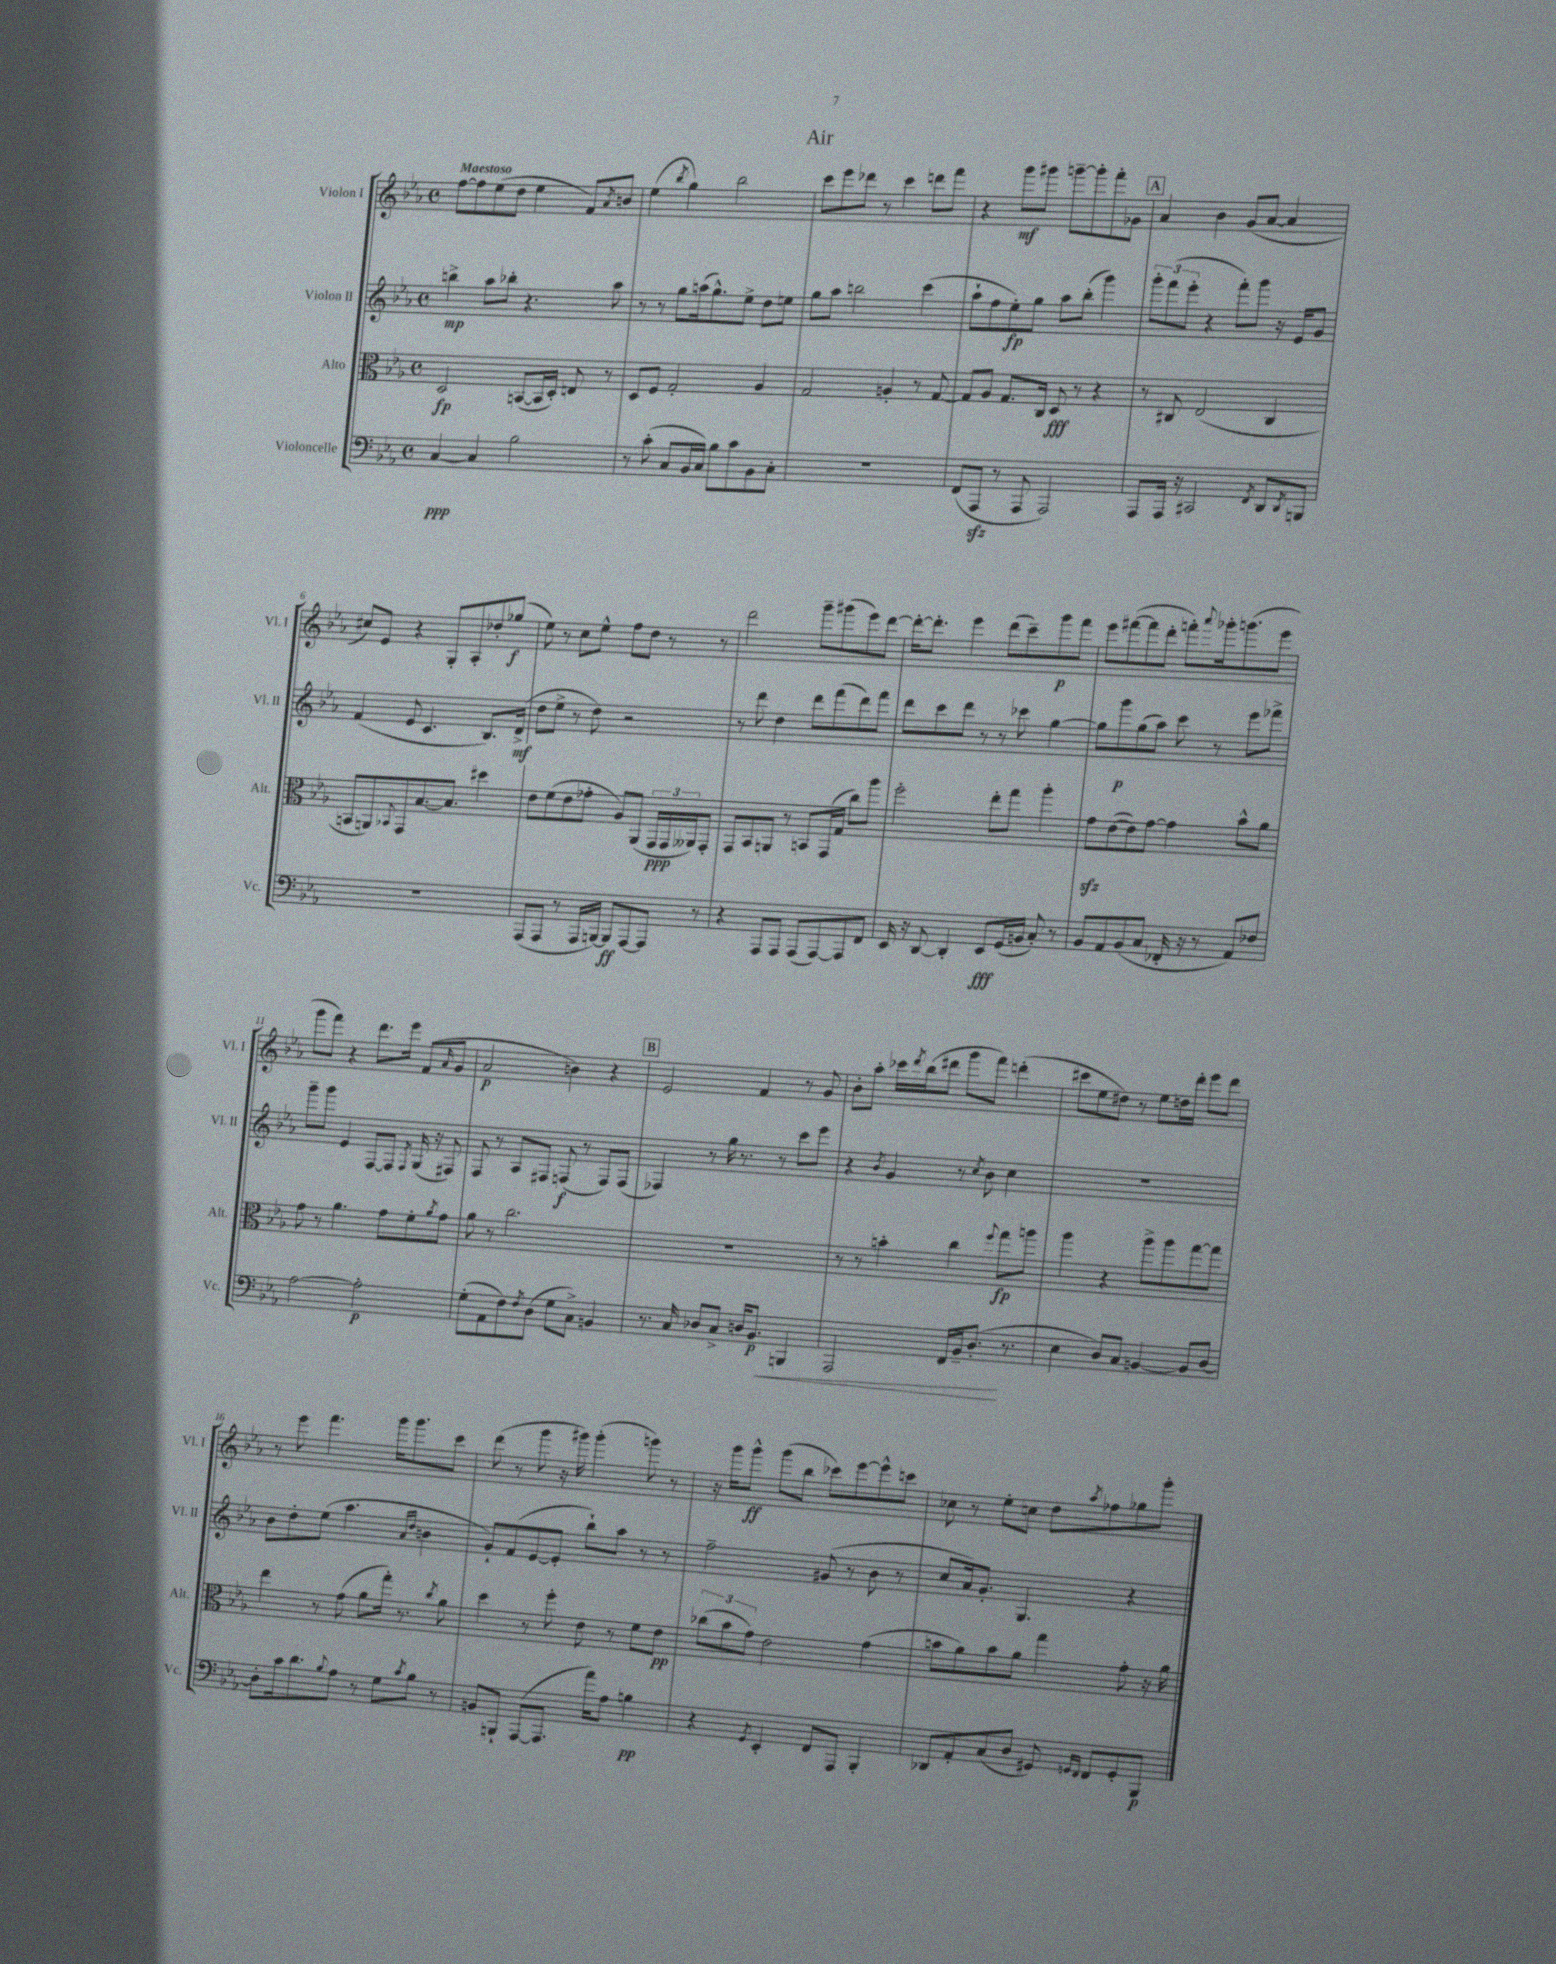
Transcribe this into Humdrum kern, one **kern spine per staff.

**kern	**dynam	**kern	**dynam	**kern	**dynam	**kern	**dynam
*part4	*part4	*part3	*part3	*part2	*part2	*part1	*part1
*staff4	*staff4	*staff3	*staff3	*staff2	*staff2	*staff1	*staff1
*I"Violoncelle	*	*I"Alto	*	*I"Violon II	*	*I"Violon I	*
*I'Vc.	*	*I'Alt.	*	*I'Vl. II	*	*I'Vl. I	*
*clefF4	*	*clefC3	*	*clefG2	*	*clefG2	*
*k[b-e-a-]	*	*k[b-e-a-]	*	*k[b-e-a-]	*	*k[b-e-a-]	*
*M4/4	*	*M4/4	*	*M4/4	*	*M4/4	*
*met(c)	*	*met(c)	*	*met(c)	*	*met(c)	*
=1	=1	=1	=1	=1	=1	=1	=1
!	!	!	!	!	!	!LO:TX:a:B:t=Maestoso	!
[4C/	ppp	2D/	fp	4bbn^\	mp	[8ff\L	.
.	.	.	.	.	.	8ff\]	.
4C/]	.	.	.	8aa-\L	.	(8ee-\	.
.	.	.	.	8bb-X'\J	.	8dd\J	.
2B-\	.	([8BBn/L	.	4.r	.	4ee-\	.
.	.	16BB/L]	.	.	.	.	.
.	.	16D'/JJ)	.	.	.	.	.
.	.	8En/	.	.	.	8f/L)	.
.	.	.	.	.	.	8qa-/	.
.	.	8r	.	8aa-\	.	8bn/J	.
=2	=2	=2	=2	=2	=2	=2	=2
8r	.	8D/L	.	8r	.	(4ee-\	.
(8c'\	.	8F/J	.	8r	.	.	.
.	.	.	.	.	.	8qbb-/	.
8C/L	.	2G'/	.	8gg\L	.	4gg\)	.
16BB-/L	.	.	.	(16aan\k	.	.	.
16C/JJ)	.	.	.	8.gg^^\)	.	.	.
8B-\L	.	.	.	.	.	2bb-\	.
8c\	.	.	.	8ee-^\J	.	.	.
8BB-\	.	4A-/	.	8dd\L	.	.	.
8C'\J	.	.	.	8een\J	.	.	.
=3	=3	=3	=3	=3	=3	=3	=3
1r	.	2G/	.	8gg\L	.	8ccc\L	.
.	.	.	.	8aa-\J	.	8eee-\	.
.	.	.	.	2bbn\	.	8ddd-X\J	.
.	.	.	.	.	.	8r	.
.	.	4An'/	.	.	.	4ccc\	.
.	.	8r	.	(4ccc\	.	8dddn\L	.
.	.	[8G/	.	.	.	8fff\J	.
=4	=4	=4	=4	=4	=4	=4	=4
(8FF/L	.	8G/L]	.	8aa-`\L	.	4r	.
8AAA-zz/J	.	8A-/J	.	8ff\	.	.	.
8r	.	8.G/L	.	8ee-'\)	fp	8ggg\L	mf
8AAA-/	.	.	.	8gg\J	.	8ggg#X\J	.
.	.	16C/Jk	.	.	.	.	.
2AAA-/)	.	8D/	fff	8aa-\L	.	[8gggn~\L	.
.	.	8r	.	(8bb-'\J	.	8ggg'\]	.
.	.	4r	.	4ggg\)	.	8fff'\	.
.	.	.	.	.	.	8g-X\J	.
!!LO:REH:place=s1:t=A
=5	=5	=5	=5	=5	=5	=5	=5
8AAA-/L	.	8r	.	12ggg'\L	.	4a-/	.
.	.	.	.	(12fff\	.	.	.
16AAA-/Jk	.	8C#X/	.	.	.	.	.
.	.	.	.	12eee-'\J	.	.	.
16r	.	.	.	.	.	.	.
2CC#X/	.	(2E-/	.	4r	.	4b-\	.
.	.	.	.	8fff'\L)	.	(8g/L	.
.	.	.	.	8ggg\J	.	[8a-/J	.
8qFF/	.	.	.	.	.	.	.
8DD/L	.	4C#/	.	16r	.	4a-/]	.
.	.	.	.	16e-/KL	.	.	.
8qDD/	.	.	.	.	.	.	.
8BBBn/J	.	.	.	8g/J	.	.	.
!!LO:LB:g=z
=6	=6	=6	=6	=6	=6	=6	=6
1r	.	8BBn/L	.	(4f/	.	8cc#X/L)	.
.	.	8AAn/)	.	.	.	8e-/J	.
.	.	8qqBB-X/	.	.	.	.	.
.	.	8GG/	.	8e-/	.	4r	.
.	.	[8.B-/	.	4.c/	.	.	.
.	.	.	.	.	.	8G'/L	.
.	.	8.B-/J]	.	.	.	.	.
.	.	.	.	.	.	8A-'/	.
.	.	4dd#X\	.	8.B-/L)	.	8dd-X'/	.
.	.	.	.	.	.	(8gg-X/J	f
.	.	.	.	(16d^/Jk	mf	.	.
=7	=7	=7	=7	=7	=7	=7	=7
(8AAA-/L	.	8e-\L	.	8dd\L	.	8ee-\)	.
8AAA-/J	.	(8f\	.	8ee-^\J	.	8r	.
8r	.	8e-\	.	8r	.	8cc\L	.
16AAA-/LL	.	8g-X'\J	.	8dd\)	.	8ee-^^\J	.
[16BBBn/JJ)	.	.	.	.	.	.	.
8BBB/L]	ff	8A-/L)	.	2r	.	8ff\L	.
[8AAA-/	.	(8AA-/J	.	.	.	8dd\J	.
8AAA-/J]	.	24GG/LL	ppp	.	.	8r	.
.	.	24GG/	.	.	.	.	.
.	.	24AA--X/J)	.	.	.	.	.
8r	.	8GG'/J	.	.	.	8r	.
=8	=8	=8	=8	=8	=8	=8	=8
4r	.	8GG/L	.	8r	.	2ddd\	.
.	.	8BB-/	.	8ddd\	.	.	.
8AAA-/L	.	8AAn/J	.	4dd\	.	.	.
8AAA-/J	.	8r	.	.	.	.	.
(8AAA-/L	.	8BBn/L	.	8ddd\L	.	8ggg~\L	.
[8AAA-/)	.	(16GG/L	.	(8fff\	.	(8ggg#X\	.
.	.	16G/JJ	.	.	.	.	.
8AAA-/]	.	8cc\L)	.	8ddd\)	.	8eee-\)	.
8FF/J	.	8aa-\J	.	8fff\J	.	[8ddd\J	.
=9	=9	=9	=9	=9	=9	=9	=9
16EE-/	.	2ff'\	.	8ddd\L	.	16ddd'\KL_	.
16r	.	.	.	.	.	8.ddd'\J]	.
[8DD/	.	.	.	8ccc\	.	.	.
4DD'/]	.	.	.	8ddd\J	.	4eee-\	.
.	.	.	.	8r	.	.	.
8EE-/L	fff	8ee-'\L	.	8r	.	(8ddd\L	.
(16GG/L	.	8gg\J	.	8ccc-X\	.	8ccc~\)	.
16BBn/JJ	.	.	.	.	.	.	.
8C'/)	.	4aa-'\	.	[4gg\	.	8ggg\	p
8r	.	.	.	.	.	8fff\J	.
=10	=10	=10	=10	=10	=10	=10	=10
8BB-/L	.	8gzz\L	.	8gg\L]	.	8eee-\L	.
8AA-/	.	([8e-\	.	8ggg\	p	([8fff#X\	.
(8BB-/	.	8e-\])	.	(8gg\	.	8fff#\]	.
8C/J	.	[8g\J	.	8aa-\J)	.	8ddd'\J	.
16FF-X'/	.	4g\]	.	8ccc\	.	8fffn'\L)	.
16r	.	.	.	.	.	.	.
.	.	.	.	.	.	8qqaaa-/	.
8r	.	.	.	8r	.	16ggg-X'\k	.
.	.	.	.	.	.	(8.gggn\	.
8AA-/L)	.	8b-^^\L	.	8eee-\L	.	.	.
8F-X/J	.	8a-\J	.	8fff-X^\J	.	8eee-\J	.
!!LO:LB:g=z
=11	=11	=11	=11	=11	=11	=11	=11
[2A-\	.	8g\	.	8ggg~\L	.	8ggg\L	.
.	.	8r	.	8ggg\J	.	8fff\J)	.
.	.	4.a-\	.	4e-/	.	4r	.
2A-'\]	p	.	.	[8F/L	.	8.ddd\L	.
.	.	8g\L	.	8F/J]	.	.	.
.	.	.	.	.	.	16eee-\Jk	.
.	.	.	.	8qF/	.	.	.
.	.	8f'\	.	(16G/	.	(8f/L	.
.	.	.	.	16r	.	.	.
.	.	8qa-/	.	.	.	16qqa-/	.
.	.	8g\J	.	8F#X/)	.	8g/J	.
=12	=12	=12	=12	=12	=12	=12	=12
(8G'\L	.	8a-\	.	8F/	.	2a-/	p
8AA-\	.	8r	.	8r	.	.	.
8F\)	.	2.cc\	.	8A-/L	.	.	.
8qF/	.	.	.	.	.	.	.
(8D\J	.	.	.	8F#X/J	.	.	.
8G\L	.	.	.	(8Fn/	f	4bn\)	.
8C^\J)	.	.	.	8r	.	.	.
4BBn/	.	.	.	8F/L)	.	4r	.
.	.	.	.	(8F/J	.	.	.
!!LO:REH:place=s1:t=B
=13	=13	=13	=13	=13	=13	=13	=13
8.r	.	1r	.	4F-X/)	.	2e-/	.
16C/	.	.	.	.	.	.	.
8D-X/L	.	.	.	8r	.	.	.
8C^/J	.	.	.	16gg\	.	.	.
.	.	.	.	8.r	.	.	.
16Dn/KL	.	.	.	.	.	4f/	.
!	!LO:HP:b	!	!	!	!	!	!
8.BB-/J	< p	.	.	.	.	.	.
.	.	.	.	8r	.	.	.
4BBBn/	.	.	.	8ccc\L	.	8r	.
.	.	.	.	8eee-\J	.	8g/	.
=14	=14	=14	=14	=14	=14	=14	=14
2AAA-/	.	8r	.	4r	.	8b-'\L	.
.	.	8r	.	.	.	8aa-'\J	.
.	.	.	.	8qb-/	.	.	.
.	.	4bn'\	.	4g/	.	16ccc-X\LL	.
.	.	.	.	.	.	8qddd/	.
.	.	.	.	.	.	(16bb-\J	.
.	.	.	.	.	.	8ddd#X\J	.
16FF/LL	.	4cc\	.	8r	.	8ggg\L	.
16BB-~/J	.	.	.	.	.	.	.
.	.	.	.	8qcc/	.	.	.
(8.D'/J	.	.	.	8b-\	.	8fff\J)	.
.	.	8qqff/	.	.	.	.	.
.	.	8gg\L	fp	4cc\	.	(4dddn'\	.
8.r	[	.	.	.	.	.	.
.	.	8aan\J	.	.	.	.	.
=15	=15	=15	=15	=15	=15	=15	=15
4E-\	.	4aa-\	.	1r	.	8ccc#X\L	.
.	.	.	.	.	.	8ee-\	.
8D/L)	.	4r	.	.	.	8dd#X\J)	.
8C/J	.	.	.	.	.	8r	.
[4BBn/	.	8aa-^\L	.	.	.	8ee-\L	.
.	.	8aa-\	.	.	.	16ddn\L	.
.	.	.	.	.	.	16ddd'\JJ	.
8BB/L]	.	[8gg\	.	.	.	8eee-\L	.
[8D/J	.	8gg\J]	.	.	.	8ddd\J	.
!!LO:LB:g=z
=16	=16	=16	=16	=16	=16	=16	=16
8D'\L]	.	4ee-\	.	8b-\L	.	8r	.
16c\k	.	.	.	8dd'\	.	8eee-\	.
8.d\	.	.	.	.	.	.	.
.	.	8r	.	(8ee-\J	.	4.fff\	.
8qqB-/	.	.	.	.	.	.	.
8A-\J	.	(8g\	.	4.aa-\	.	.	.
8r	.	8a-\L	.	.	.	.	.
8G\L	.	16gg'\Jk)	.	.	.	16ggg\KL	.
.	.	8.r	.	.	.	8.ggg\	.
.	.	.	.	16qqa-/LL	.	.	.
8qc/	.	.	.	16qqdd/JJ	.	.	.
8B-\J	.	.	.	4bn\	.	.	.
.	.	8qcc/	.	.	.	.	.
8r	.	8a-\	.	.	.	8ccc\J	.
=17	=17	=17	=17	=17	=17	=17	=17
8BBn/L	.	4dd\	.	8g`/L)	.	(8ddd\	.
8BBBn`/J	.	.	.	(8f/	.	8r	.
([8AAA-/L	.	8r	.	[8e-/	.	8ggg\	.
8.AAA-/J]	.	8ff'\	.	8e-'/J]	.	16r	.
.	.	.	.	.	.	16ggg#X\)	.
.	.	8e-\	.	8bb-`\L)	.	(4ggg#'\	.
16a-\KL)	.	.	.	.	.	.	.
8A-\J	.	8r	.	8aa-\J	.	.	.
4Bn\	pp	8f\L	.	8r	.	8gggn\)	.
.	.	8e-\J	pp	8r	.	8r	.
=18	=18	=18	=18	=18	=18	=18	=18
4r	.	(12cc-X\L	.	2ff~\	.	16r	.
.	.	.	.	.	.	16ggg\KL	.
.	.	12b-\	.	.	.	.	.
.	.	.	.	.	.	8ggg^^\J	ff
.	.	12g\J)	.	.	.	.	.
8qGG/	.	.	.	.	.	.	.
4EE-'/	.	2e-\	.	.	.	(8ggg\L	.
.	.	.	.	.	.	8bb-\J	.
8FF/L	.	.	.	(8g#X/	.	8ccc-X\L)	.
8AAA-/J	.	.	.	8r	.	[8eee-\	.
4BBB-'/	.	(4g\	.	8b-\	.	8eee-^^\]	.
.	.	.	.	8r	.	8cccn\J	.
=19	=19	=19	=19	=19	=19	=19	=19
8DD-X/L	.	8bn\L	.	8cc/L	.	8cc-X\	.
8AA-'/	.	8a-\)	.	16a-/k)	.	8r	.
.	.	.	.	8.g'/J	.	.	.
(8C/	.	8b\	.	.	.	8ee-'\L	.
8D/J	.	8a-\J	.	4.G/	.	8ccn\J	.
8GG#X/)	.	4gg\	.	.	.	8dd\L	.
16qqGGn/LL	.	.	.	.	.	.	.
16qqFF/JJ	.	.	.	.	.	8qaa-/	.
8FF/L	.	.	.	.	.	8ff-X\	.
8GG'/	.	8g'\	.	4r	.	8gg-X\	.
8BBB-/J	p	16r	.	.	.	8ggg'\J	.
.	.	16a-\	.	.	.	.	.
==	==	==	==	==	==	==	==
*-	*-	*-	*-	*-	*-	*-	*-
